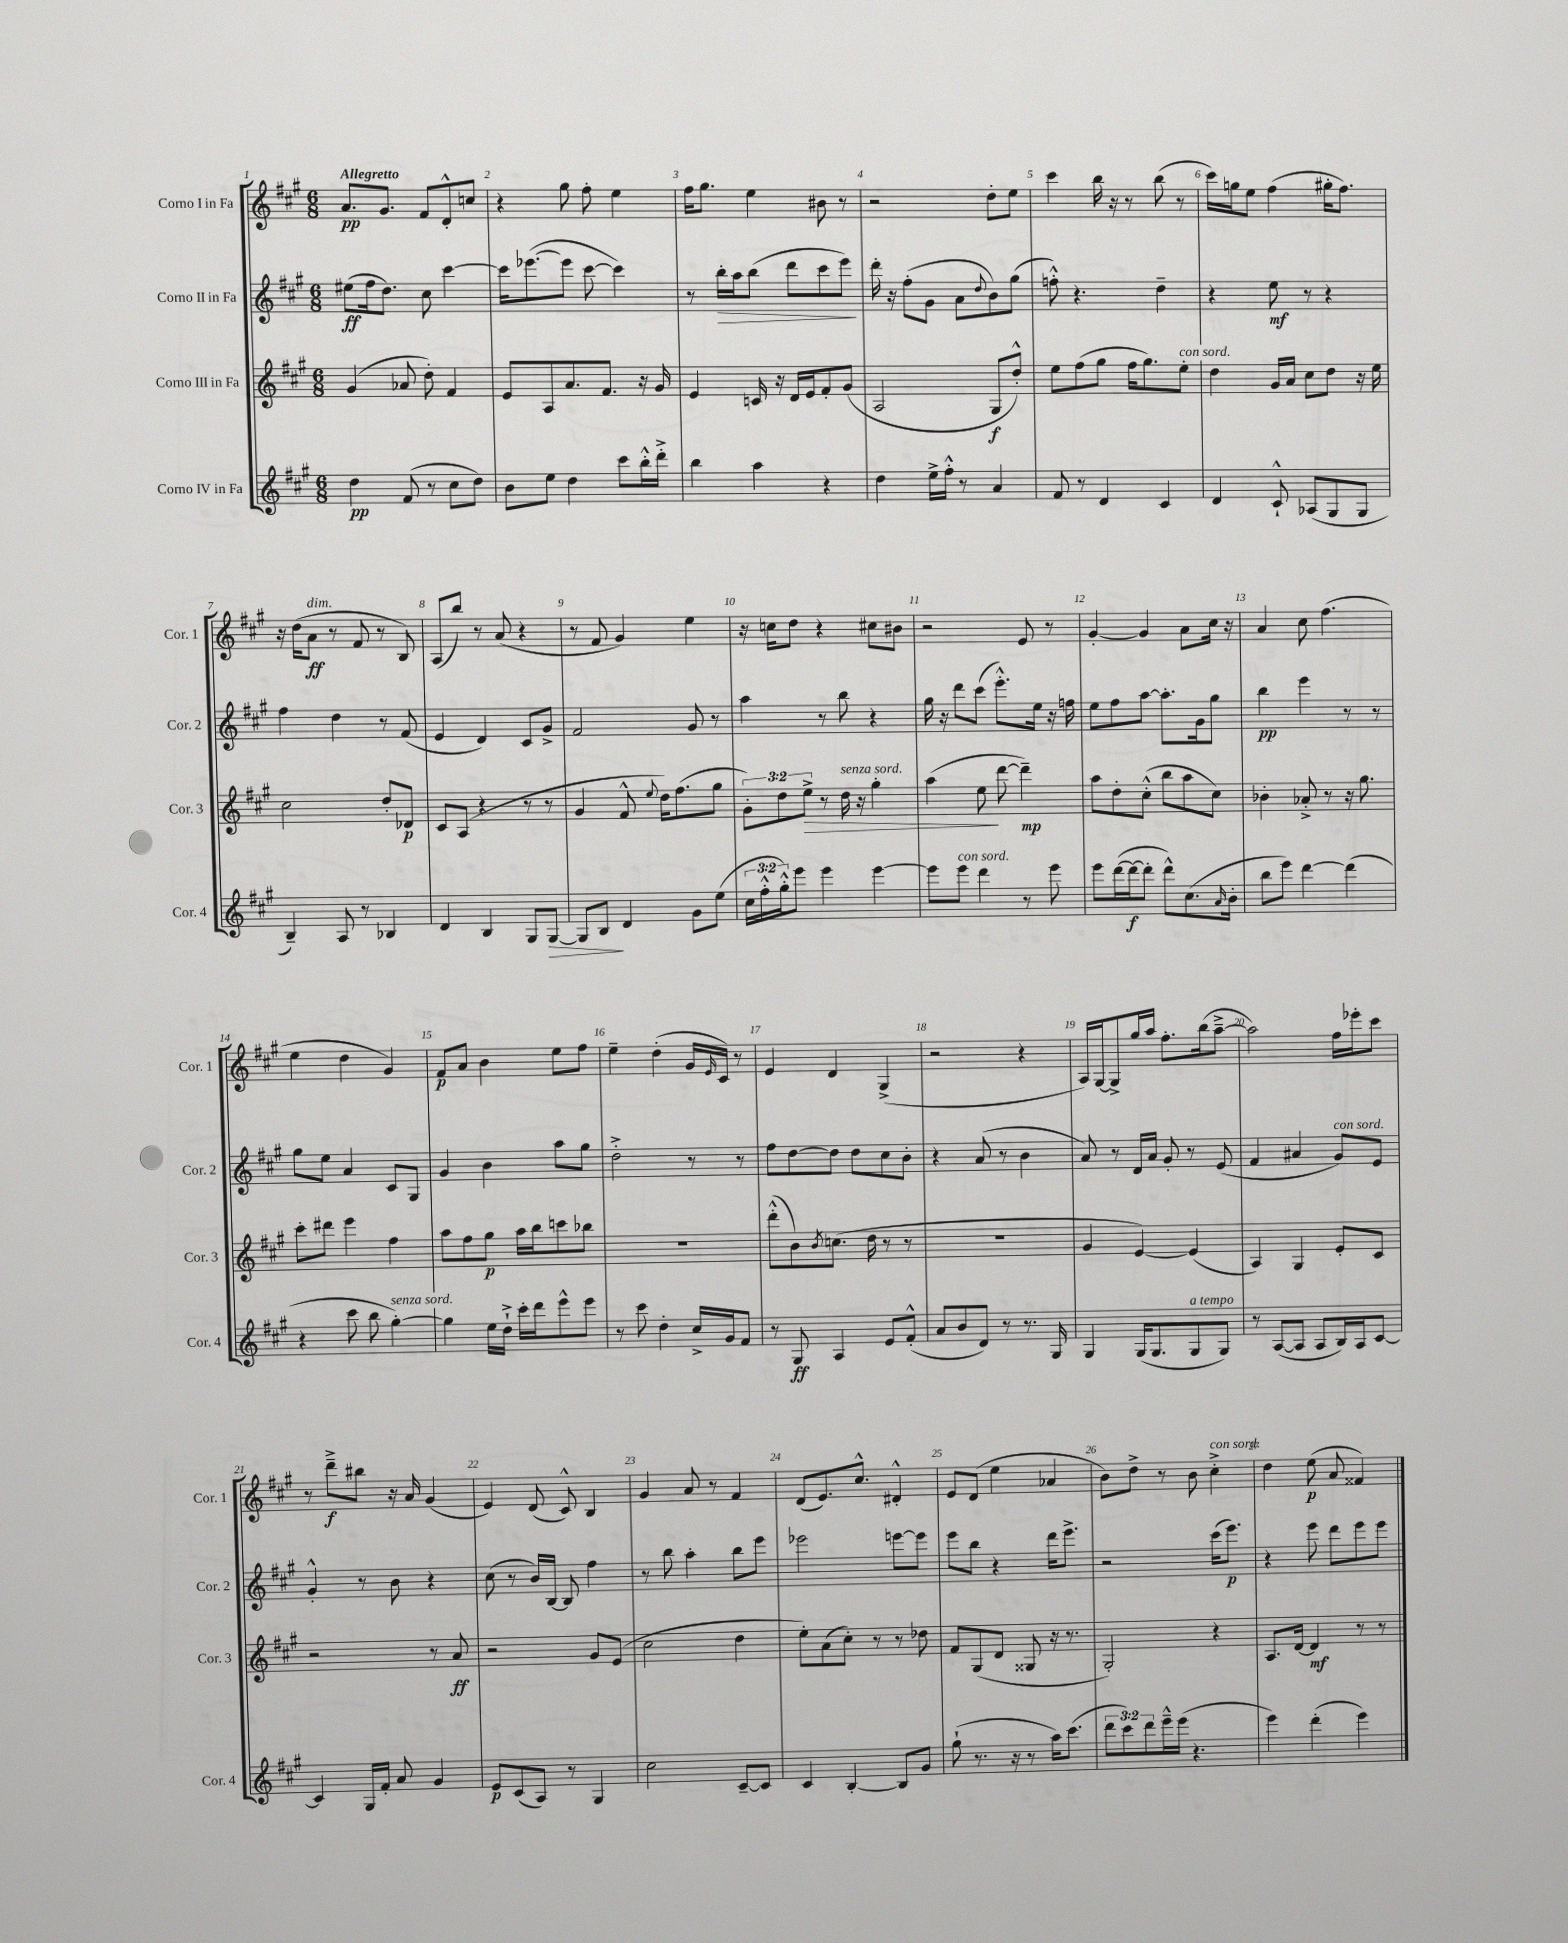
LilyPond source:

<<
\new StaffGroup <<
\new Staff = "s0" \with { instrumentName = "Corno I in Fa" shortInstrumentName = "Cor. 1" } {
    \clef treble \key a \major \numericTimeSignature \time 6/8 \tempo "Allegretto"
    a'8.\pp gis'8. fis'8 d'8-.-^ c''8 |
    r4 gis''8 fis''8-. e''4 |
    fis''16 gis''8. e''4 bis'8 r8 |
    r2 d''8-. e''8 |
    cis'''4 b''16 r16 r8 b''8( r8 |
    cis'''16) g''16 e''8 fis''4( gis''16-. fis''8.) |
    r16 d''16( a'8\ff^\markup { \italic "dim." } r8 fis'8 r8 b8) |
    a8( b''8) r8 a'8( r4 |
    r8 fis'8 gis'4) e''4 |
    r16 c''16 d''8 r4 cis''8 bis'8 |
    r2 e'8 r8 |
    gis'4~-. gis'4 a'8 cis''16 r16 |
    a'4 cis''8 fis''4.( |
    e''4 d''4 gis'4) |
    fis'8\p a'8 b'4 e''8 fis''8 |
    e''4-- d''4-.( gis'16 \grace { e'16 } cis'16) r8 |
    e'4 d'4 gis4->( |
    r2 r4 |
    a16) gis16~ gis8-> gis''16 a''16 fis''8.-. b''16( a''8~---> |
    a''2) fis''16 ees'''16-. cis'''8 |
    r8 d'''8--->\f bis''8 r16 a'16 gis'4( |
    e'4) d'8( cis'8-^) b4 |
    gis'4 a'8 r8 fis'4 |
    d'8( e'8.) cis''8.-^ dis'4-.-^ |
    e'8 d'8( e''4 aes'4 |
    b'8) d''8-> r8 b'8 cis''4-.->^\markup { \italic "con sord." } |
    d''4 e''8\p( a'8 fisis'4) \bar "|." |
}
\new Staff = "s1" \with { instrumentName = "Corno II in Fa" shortInstrumentName = "Cor. 2" } {
    \clef treble \key a \major \numericTimeSignature \time 6/8
    eis''8\ff( fis''16 d''8.) cis''8 cis'''4~ |
    cis'''16 ees'''8.~( ees'''8 cis'''8~ cis'''4) |
    r8 b''16-.\> a''16 b''8( d'''8 cis'''8 e'''8\!) |
    d'''16-. r16 fis''8-.( gis'8 a'8 \appoggiatura { d''8 } b'8) gis''8( |
    f''8-.-^) r4. d''4-- |
    r4 e''8\mf r8 r4 |
    fis''4 d''4 r8 fis'8( |
    e'4 d'4) cis'8 gis'8-> |
    fis'2 gis'8 r8 |
    a''4 r8 b''8 r4 |
    gis''16 r16 d'''8 cis'''8( e'''8.-.-^) e''16 r16 f''16 |
    e''8 fis''8 a''8~ a''8.-. gis'16 gis''8 |
    b''4\pp e'''4 r8 r8 |
    gis''8 e''8 a'4 cis'8 gis8 |
    gis'4 b'4 a''8 gis''8 |
    d''2-.-> r8 r8 |
    fis''8 d''8~ d''8 d''8 cis''8 b'8-. |
    r4 a'8( r8 b'4 |
    a'8) r8 d'16 a'16 gis'8-. r8 e'8( |
    fis'4 ais'4 gis'8^\markup { \italic "con sord." }) e'8 |
    gis'4-.-^ r8 b'8 r4 |
    cis''8( r8 b'16) b16~ b8 fis''4 |
    r8 b''8 a''4-. b''8 e'''8 |
    ees'''2 e'''8~ e'''8 |
    e'''8 b''8 r4 d'''16 e'''8.-> |
    r2 cis'''16( e'''8.\p) |
    r4 e'''8 d'''8 e'''8 e'''8 \bar "|." |
}
\new Staff = "s2" \with { instrumentName = "Corno III in Fa" shortInstrumentName = "Cor. 3" } {
    \clef treble \key a \major \numericTimeSignature \time 6/8 \override Staff.TupletNumber.text = #tuplet-number::calc-fraction-text
    gis'4( aes'8 d''8-.) fis'4 |
    e'8 a8 a'8. fis'8. r16 gis'16 |
    e'4 c'16 r16 d'16 e'16 fis'8-. gis'8( |
    a2 gis8\f d''8-.-^) |
    e''8 fis''8( gis''8 fis''16 gis''8.) e''8-.^\markup { \italic "con sord." } |
    d''4 gis'16 a'16 cis''8 d''8 r16 e''16 |
    cis''2 d''8-. des'8\p |
    cis'8 a8( r4 r8 r8 |
    gis'4 fis'8-^ \appoggiatura { e''8 } d''16) fis''8.( gis''8 |
    \tuplet 3/2 { gis'8-.) d''8 e''8->\> } r8 d''16^\markup { \italic "senza sord." } r16 gis''4-. |
    a''4( e''8\! d'''8~ d'''4--\mp) |
    a''8 d''8-. cis''8-.-^( b''8 a''8 cis''8) |
    bes'4-. aes'8-.-> r8 r16 gis''8. |
    cis'''8-. dis'''8 e'''4 fis''4 |
    a''8 fis''8 gis''8\p a''16 b''16 c'''8 bes''8 |
    R2. |
    d'''8-.-^( b'8) \acciaccatura { b'8 } c''8.( d''16 r8 r8 |
    R2. |
    gis'4 e'4~) e'4( |
    a4) gis4 e'8-. cis'8 |
    r2 r8 a'8\ff |
    r2 gis'8 e'8( |
    cis''2 d''4 |
    e''8-.) a'8( cis''8-.) r8 r8 des''8 |
    fis'8 gis8( d'8 gisis8 r16 r8. |
    gis2-.) r4 |
    a8. d'16~ d'4\mf r8 r8 \bar "|." |
}
\new Staff = "s3" \with { instrumentName = "Corno IV in Fa" shortInstrumentName = "Cor. 4" } {
    \clef treble \key a \major \numericTimeSignature \time 6/8 \override Staff.TupletNumber.text = #tuplet-number::calc-fraction-text
    d''4\pp fis'8( r8 cis''8 d''8) |
    b'8 e''8 d''4 cis'''8 b''16-.-^ d'''16-.-> |
    b''4 a''4 r4 |
    d''4 e''16-> fis''16-.-^ r8 a'4 |
    fis'8 r8 d'4 cis'4 |
    d'4 cis'8-!-^ aes8( gis8 gis8 |
    b4--) a8 r8 bes4 |
    d'4 b4 gis8 gis8~\> |
    gis8 b8\! d'4 gis'8 e''8( |
    \tuplet 3/2 { cis''16 fis''16-.-^ gis''16-.-^) } e'''8 e'''4 e'''4~ |
    e'''8 e'''8^\markup { \italic "con sord." } d'''4 r8 e'''8 |
    e'''8 d'''16~( d'''16~\f d'''8-. d'''8-^) cis''8.( \grace { a'16 } b'16-. |
    b''8 e'''8) d'''4~ d'''4( |
    r4 cis'''8 b''8 gis''4~-.^\markup { \italic "senza sord." }) |
    gis''4 e''16 d''16-!-> cis'''16-. d'''16 e'''8-^ e'''8 |
    r8 cis'''8 d''4-. cis''16-> gis'16 fis'8 |
    r8 gis8\ff a4 e'8 fis'8-.-^( |
    a'8 b'8 d'8) r8 r8. gis16 |
    gis4 gis16( gis8. gis8^\markup { \italic "a tempo" } gis8) |
    r8 a8~( a8 a8 b16) a16 cis'8~ |
    cis'4 gis16 fis'16-. a'8 gis'4 |
    e'8\p cis'8( a8) r8 gis4 |
    cis''2 cis'8~-- cis'8 |
    cis'4 b4~-. b8 gis'8 |
    gis''8-!( r8. r16 r8 a''16) cis'''8.( |
    \tuplet 3/2 { d'''8 cis'''8) d'''8 } e'''16---^ e'''16( r4. |
    e'''4) d'''4-.( e'''4) \bar "|." |
}
>>
>>
\layout { \context { \Score \override BarNumber.break-visibility = ##(#f #t #t) barNumberVisibility = #all-bar-numbers-visible } }
